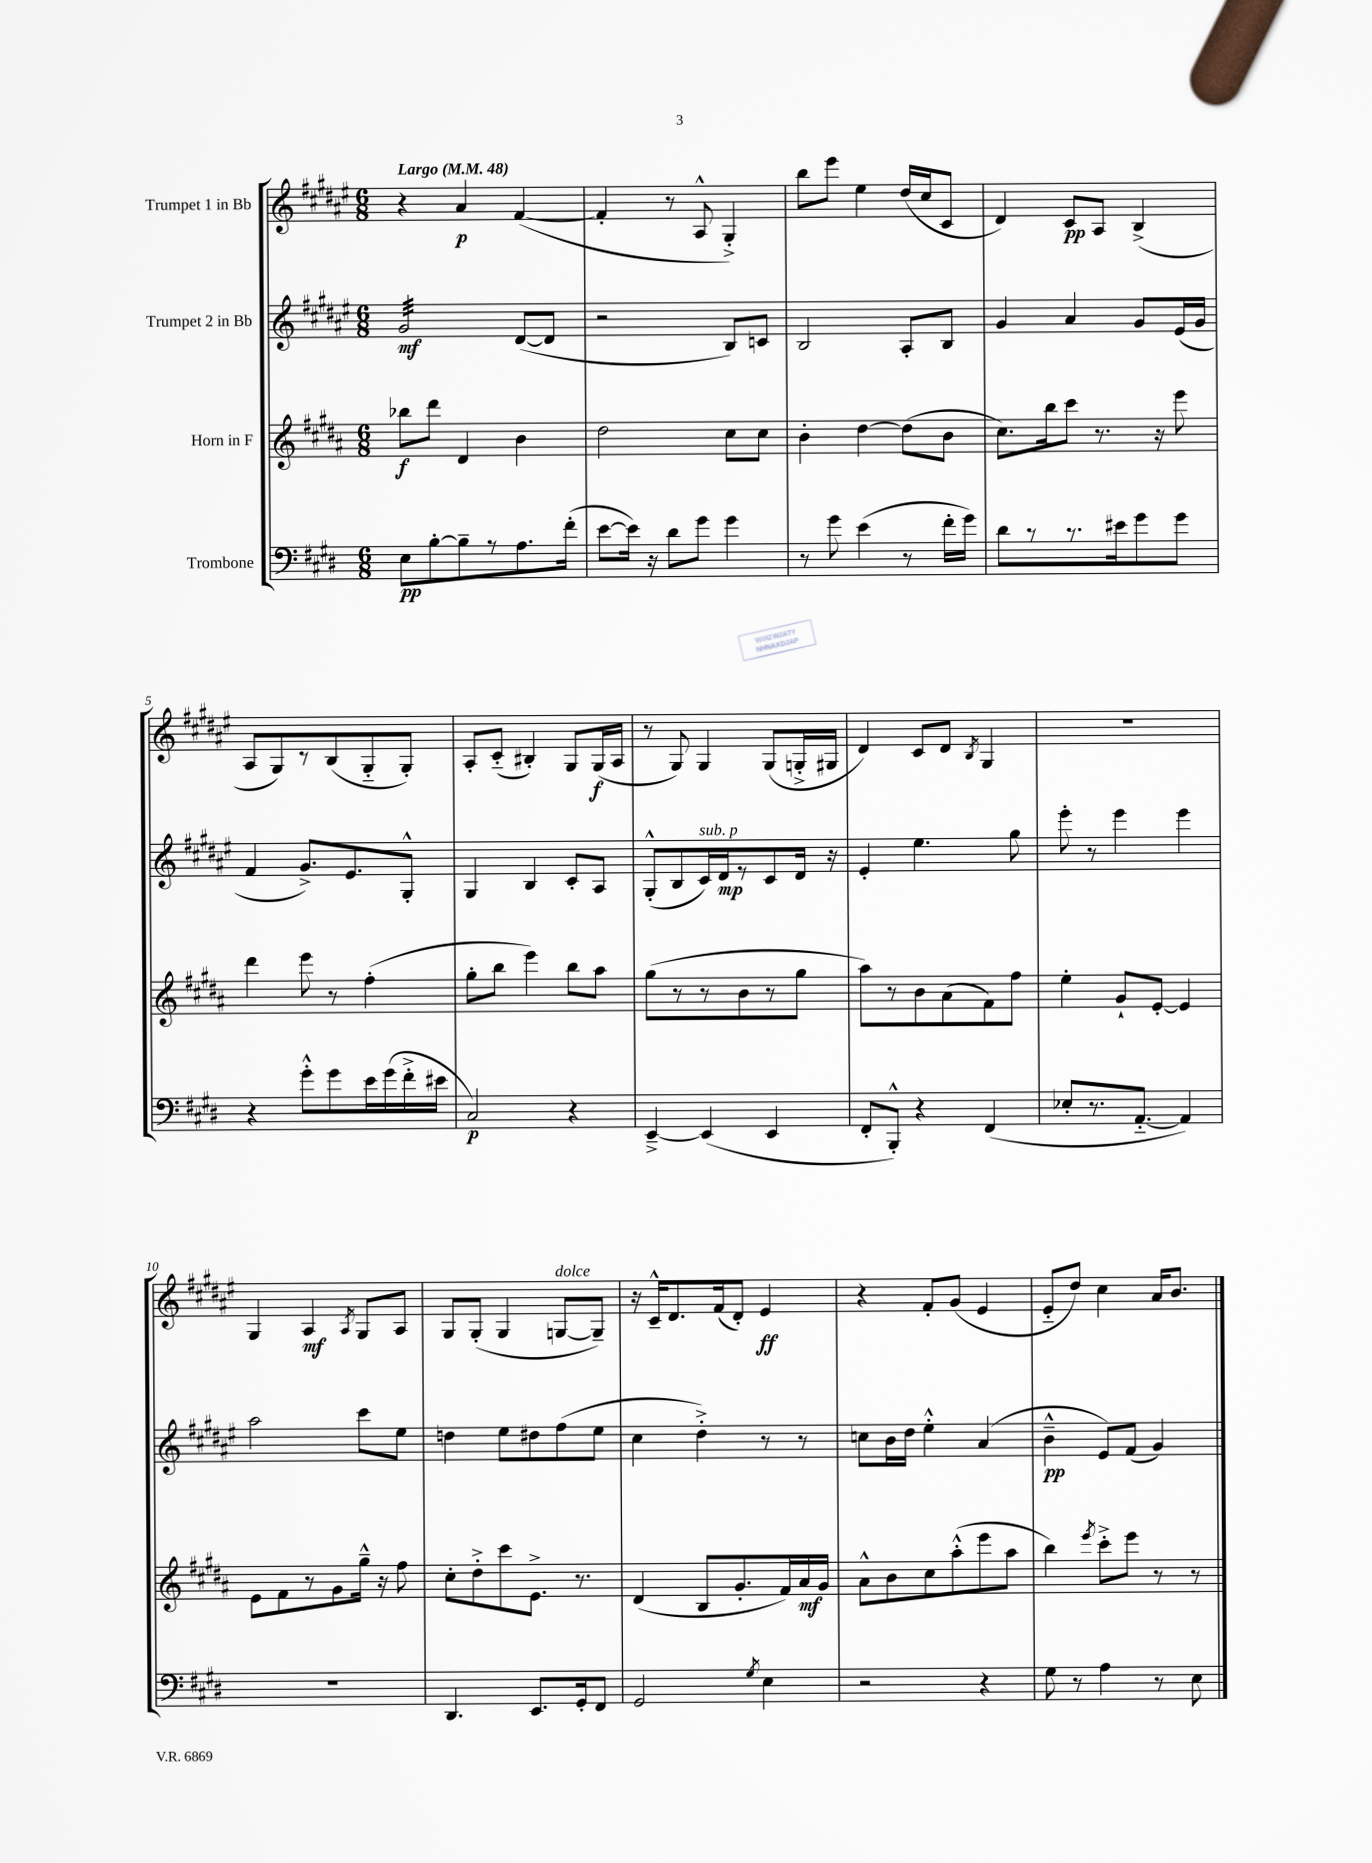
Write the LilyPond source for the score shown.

<<
\new StaffGroup <<
\new Staff = "s0" \with { instrumentName = "Trumpet 1 in Bb" } {
    \clef treble \key fis \major \numericTimeSignature \time 6/8 \tempo "Largo" 4 = 48
    \autoBeamOff r4 ais'4\p fis'4~( |
    fis'4-. r8 ais8-^ gis4-.->) |
    b''8[ eis'''8] eis''4 dis''16[( cis''16 cis'8] |
    dis'4) cis'8[\pp ais8] b4->( |
    ais8[ gis8) r8 b8( gis8-_ gis8]-.) |
    ais8[-. cis'8]-_( bis4-.) gis8[ gis16\f( ais16] |
    r8 gis8) gis4 gis8[( g16-.-> gis16] |
    dis'4) cis'8[ dis'8] \acciaccatura { b8 } gis4 |
    R2. |
    gis4 ais4\mf \acciaccatura { ais8 } gis8[ ais8] |
    gis8[ gis8]-.( gis4 g8[~^\markup { \italic "dolce" } g8]--) |
    r16 cis'16[---^ dis'8. fis'16( dis'8]-.) eis'4\ff |
    r4 fis'8[-. gis'8]( eis'4 |
    eis'8[-_ dis''8]) cis''4 ais'16[ b'8.] \bar "|." |
}
\new Staff = "s1" \with { instrumentName = "Trumpet 2 in Bb" } {
    \clef treble \key fis \major \numericTimeSignature \time 6/8
    \autoBeamOff gis'2:32\mf dis'8[~( dis'8] |
    r2 b8[) c'8] |
    b2 ais8[-. b8] |
    gis'4 ais'4 gis'8[ eis'16( gis'16] |
    fis'4 gis'8.[->) eis'8. gis8]-.-^ |
    gis4 b4 cis'8[-. ais8] |
    gis8[-.-^( b8 cis'16^\markup { \italic "sub. p" }) dis'16\mp r8 cis'8 dis'16] r16 |
    eis'4-. eis''4. gis''8 |
    eis'''8-. r8 eis'''4 eis'''4 |
    ais''2 cis'''8[ eis''8] |
    d''4 eis''8[ dis''8 fis''8( eis''8] |
    cis''4 dis''4-.->) r8 r8 |
    c''8[ b'16 dis''16] eis''4-.-^ ais'4( |
    b'4---^\pp eis'8[) fis'8]( gis'4) \bar "|." |
}
\new Staff = "s2" \with { instrumentName = "Horn in F" } {
    \clef treble \key b \major \numericTimeSignature \time 6/8
    \autoBeamOff bes''8[\f dis'''8] dis'4 b'4 |
    dis''2 cis''8[ cis''8] |
    b'4-. dis''4~ dis''8[( b'8] |
    cis''8.[) b''16 cis'''8] r8. r16 e'''8 |
    dis'''4 e'''8 r8 fis''4-.( |
    gis''8[-. b''8] e'''4) b''8[ ais''8] |
    gis''8[( r8 r8 b'8 r8 gis''8] |
    ais''8[) r8 b'8 ais'8( fis'8) fis''8] |
    e''4-. gis'8[-! e'8]~-. e'4 |
    e'8[ fis'8 r8 gis'8 gis''16]---^ r16 fis''8 |
    cis''8[-. dis''8-.-> cis'''8 e'8.]-> r8. |
    dis'4( b8[ gis'8.-. fis'16) ais'16\mf gis'16] |
    ais'8[-^ b'8 cis''8 ais''8-.-^( e'''8 ais''8] |
    b''4) \acciaccatura { e'''8 } cis'''8[-.-> e'''8] r8 r8 \bar "|." |
}
\new Staff = "s3" \with { instrumentName = "Trombone" } {
    \clef bass \key e \major \numericTimeSignature \time 6/8
    \autoBeamOff e8[\pp b8~-. b8-- r8 a8. fis'16]-.( |
    e'8[~ e'16]) r16 dis'8[ gis'8] gis'4 |
    r8 gis'8 e'4( r8 fis'16[-. gis'16]) |
    dis'8[ r8 r8. eis'16 gis'8 gis'8] |
    r4 gis'8[-.-^ gis'8 e'16 gis'16( fis'16-.-> eis'16] |
    cis2\p) r4 |
    e,4~---> e,4( e,4 |
    fis,8[-. b,,8]-.-^) r4 fis,4( |
    ees8[-. r8. a,8.]~-_ a,4) |
    R2. |
    dis,4. e,8.[ gis,16-. fis,8] |
    gis,2 \acciaccatura { gis8 } e4 |
    r2 r4 |
    gis8 r8 a4 r8 e8 \bar "|." |
}
>>
>>
